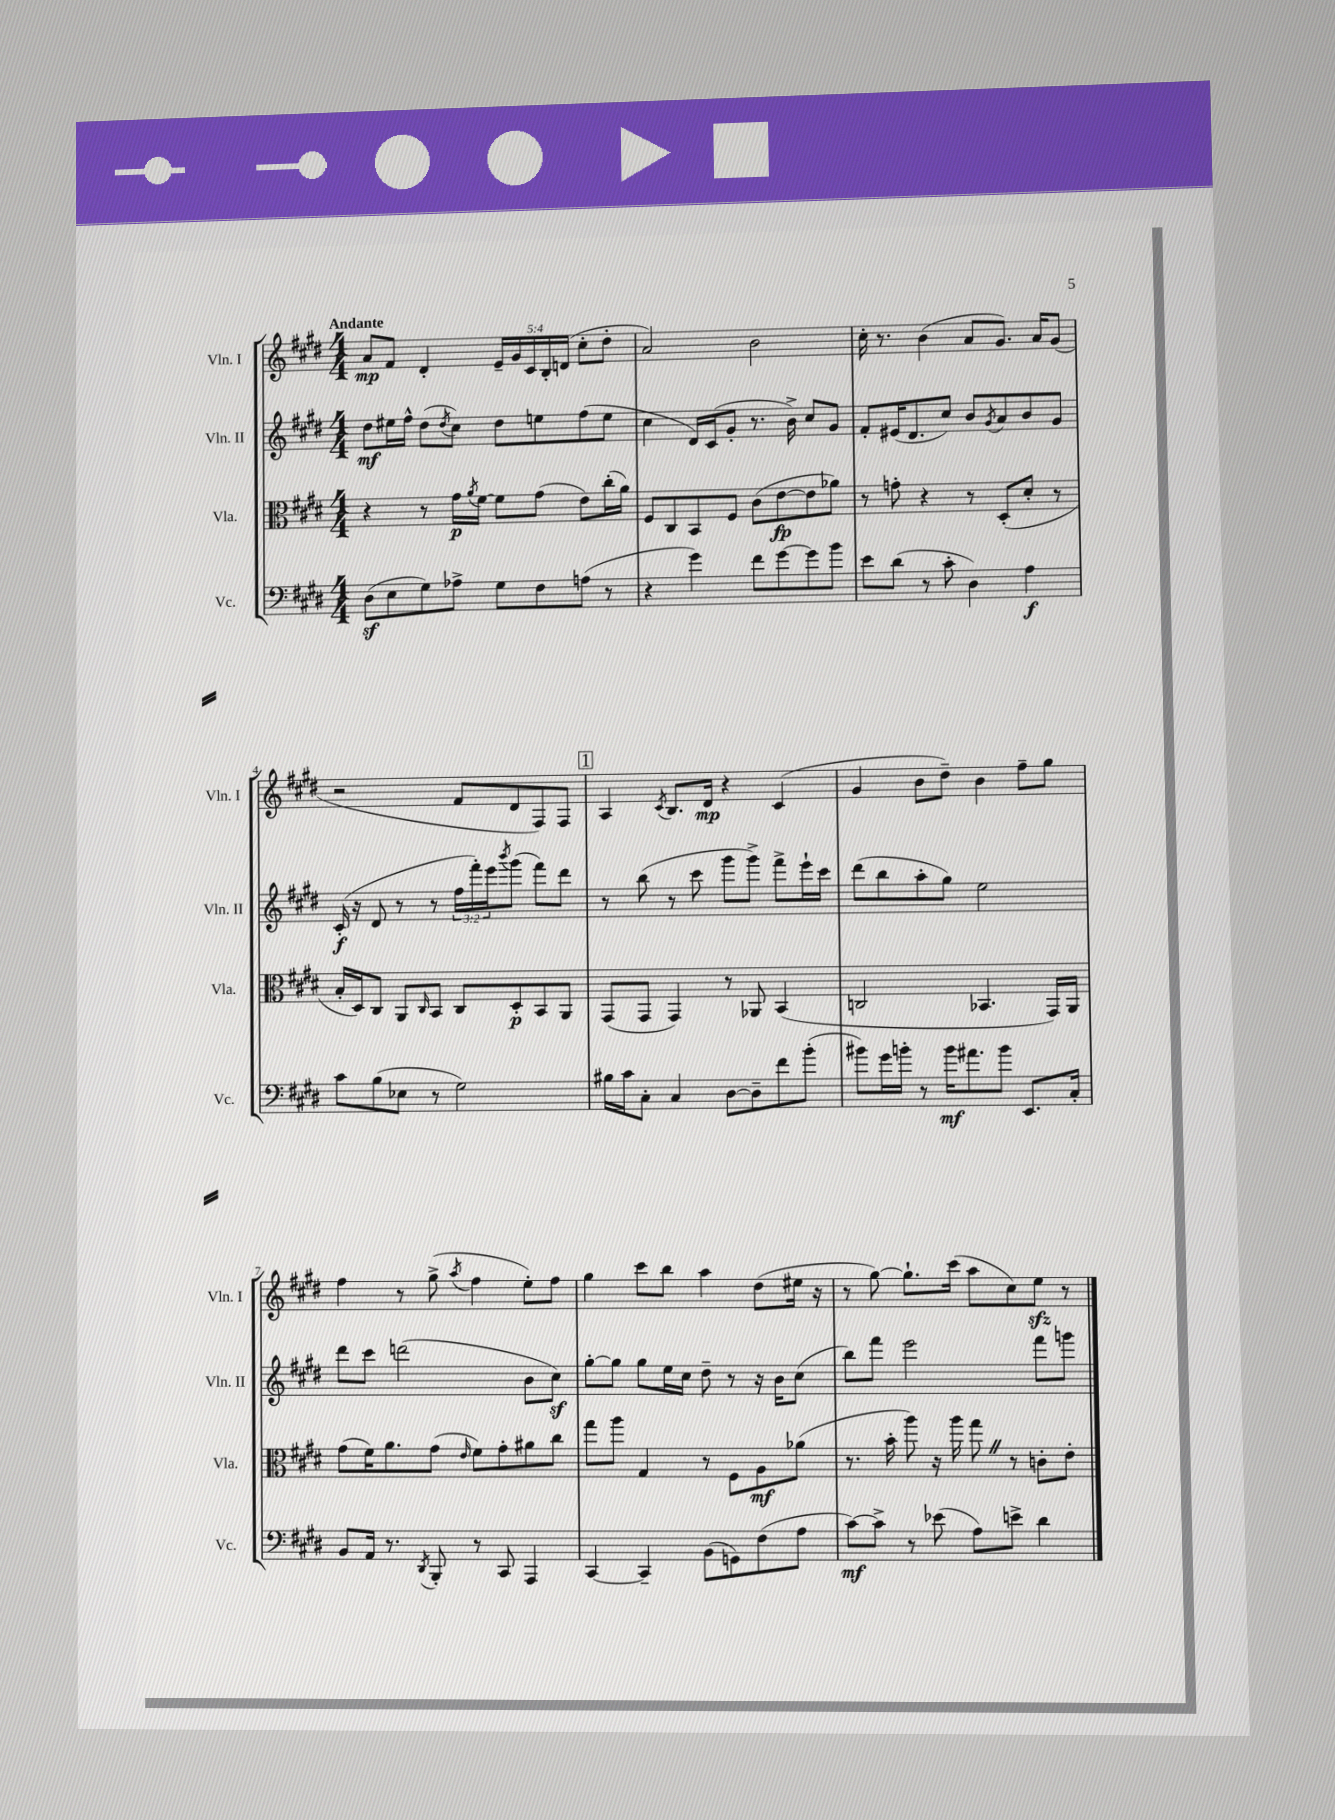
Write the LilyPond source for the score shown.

<<
\new StaffGroup <<
\new Staff = "s0" \with { instrumentName = "Vln. I" shortInstrumentName = "Vln. I" } {
    \clef treble \key e \major \numericTimeSignature \time 4/4 \override Staff.TupletNumber.text = #tuplet-number::calc-fraction-text \tempo "Andante"
    a'8\mp fis'8 dis'4-. \tuplet 5/4 { e'16-- gis'16 cis'16 b16-. d'16( } cis''8-. dis''8-. |
    a'2) b'2 |
    cis''16-. r8. b'4( a'8 gis'8.) a'16 gis'8( |
    r2 fis'8 dis'8 fis8) fis8 |
    \mark \markup { \box "1" } a4 \acciaccatura { cis'8 } b8. dis'16\mp r4 cis'4( |
    gis'4 b'8 dis''8--) b'4 fis''8-- gis''8 |
    fis''4 r8 gis''8->( \acciaccatura { a''8 } fis''4 e''8-.) fis''8 |
    gis''4 cis'''8 b''8 a''4 dis''8( eis''16 r16 |
    r8 gis''8~) gis''8.-! cis'''16( a''8 cis''8) e''8\sfz r8 \bar "|." |
}
\new Staff = "s1" \with { instrumentName = "Vln. II" shortInstrumentName = "Vln. II" } {
    \clef treble \key e \major \numericTimeSignature \time 4/4 \override Staff.TupletNumber.text = #tuplet-number::calc-fraction-text
    dis''8\mf eis''16 fis''16-^ dis''8( \acciaccatura { dis''8 } cis''8) dis''8 e''8 fis''8( e''8 |
    cis''4 dis'16) cis'16( gis'8-. r8. b'16->) cis''8 gis'8 |
    fis'8-. eis'16( dis'8. cis''8) b'8 \acciaccatura { gis'8 } a'8 b'8 gis'8 |
    cis'16-.\f( r16 dis'8 r8 r8 \tuplet 3/2 { fis''16 fis'''16-.) e'''16 } \acciaccatura { b'''8 } gis'''8( fis'''8) dis'''8 |
    \mark \markup { \box "1" } r8 b''8( r8 cis'''8 gis'''8 gis'''8->) fis'''8-> e'''16-! cis'''16 |
    dis'''8( b''8 a''8-. gis''8) e''2 |
    dis'''8 cis'''8 d'''2( b'8 cis''8\sf) |
    gis''8~-. gis''8 gis''8 e''16 cis''16 dis''8-- r8 r16 b'16 cis''8( |
    b''8) fis'''8 e'''2 fis'''8 g'''8 \bar "|." |
}
\new Staff = "s2" \with { instrumentName = "Vla." shortInstrumentName = "Vla." } {
    \clef alto \key e \major \numericTimeSignature \time 4/4
    r4 r8 gis'16\p \acciaccatura { a'8 } fis'16~ fis'8 gis'8( e'8) cis''16-.( a'16) |
    fis8 cis8 b,8 fis8 cis'8( e'8~\fp e'8 aes'8) |
    r8 g'8-. r4 r8 dis8-.( dis'8-. r8 |
    b16-. dis16) cis8 a,8 \grace { cis16 } b,8 cis8 dis8-.\p b,8 a,8 |
    \mark \markup { \box "1" } gis,8( gis,8 gis,4) r8 aes,8 b,4( |
    c2 bes,4. gis,16) a,16 |
    gis'8( fis'16) a'8. gis'8( \grace { e'16 } fis'8) gis'8-. ais'8 cis''8 |
    gis''8 a''8 gis4 r8 fis8 a8\mf aes'8( |
    r8. b'16-. a''8) r16 a''16 gis''8 \once \override BreathingSign.text = \markup { \musicglyph "scripts.caesura.straight" } \breathe r8 c'8-. e'8-. \bar "|." |
}
\new Staff = "s3" \with { instrumentName = "Vc." shortInstrumentName = "Vc." } {
    \clef bass \key e \major \numericTimeSignature \time 4/4
    dis8\sf( e8 gis8) aes8-> gis8 fis8 a8( r8 |
    r4 gis'4) fis'8 gis'8~ gis'8 b'8 |
    e'8 dis'8( r8 cis'8-. dis4) a4\f |
    cis'8 b8( ees8 r8 gis2) |
    \mark \markup { \box "1" } bis16 cis'16 cis8-. cis4 dis8~ dis8-- fis'8 b'8-.( |
    bis'8) gis'16 b'16-. r8 b'16\mf ais'8. b'8 e,8. cis16-. |
    b,8 a,16 r8. \acciaccatura { dis,8 } b,,8-. r8 cis,8 a,,4 |
    cis,4~ cis,4-- b,8( g,8) fis8( a8 |
    cis'8~\mf) cis'8-> r8 ees'8( a8) e'8-> dis'4 \bar "|." |
}
>>
>>
